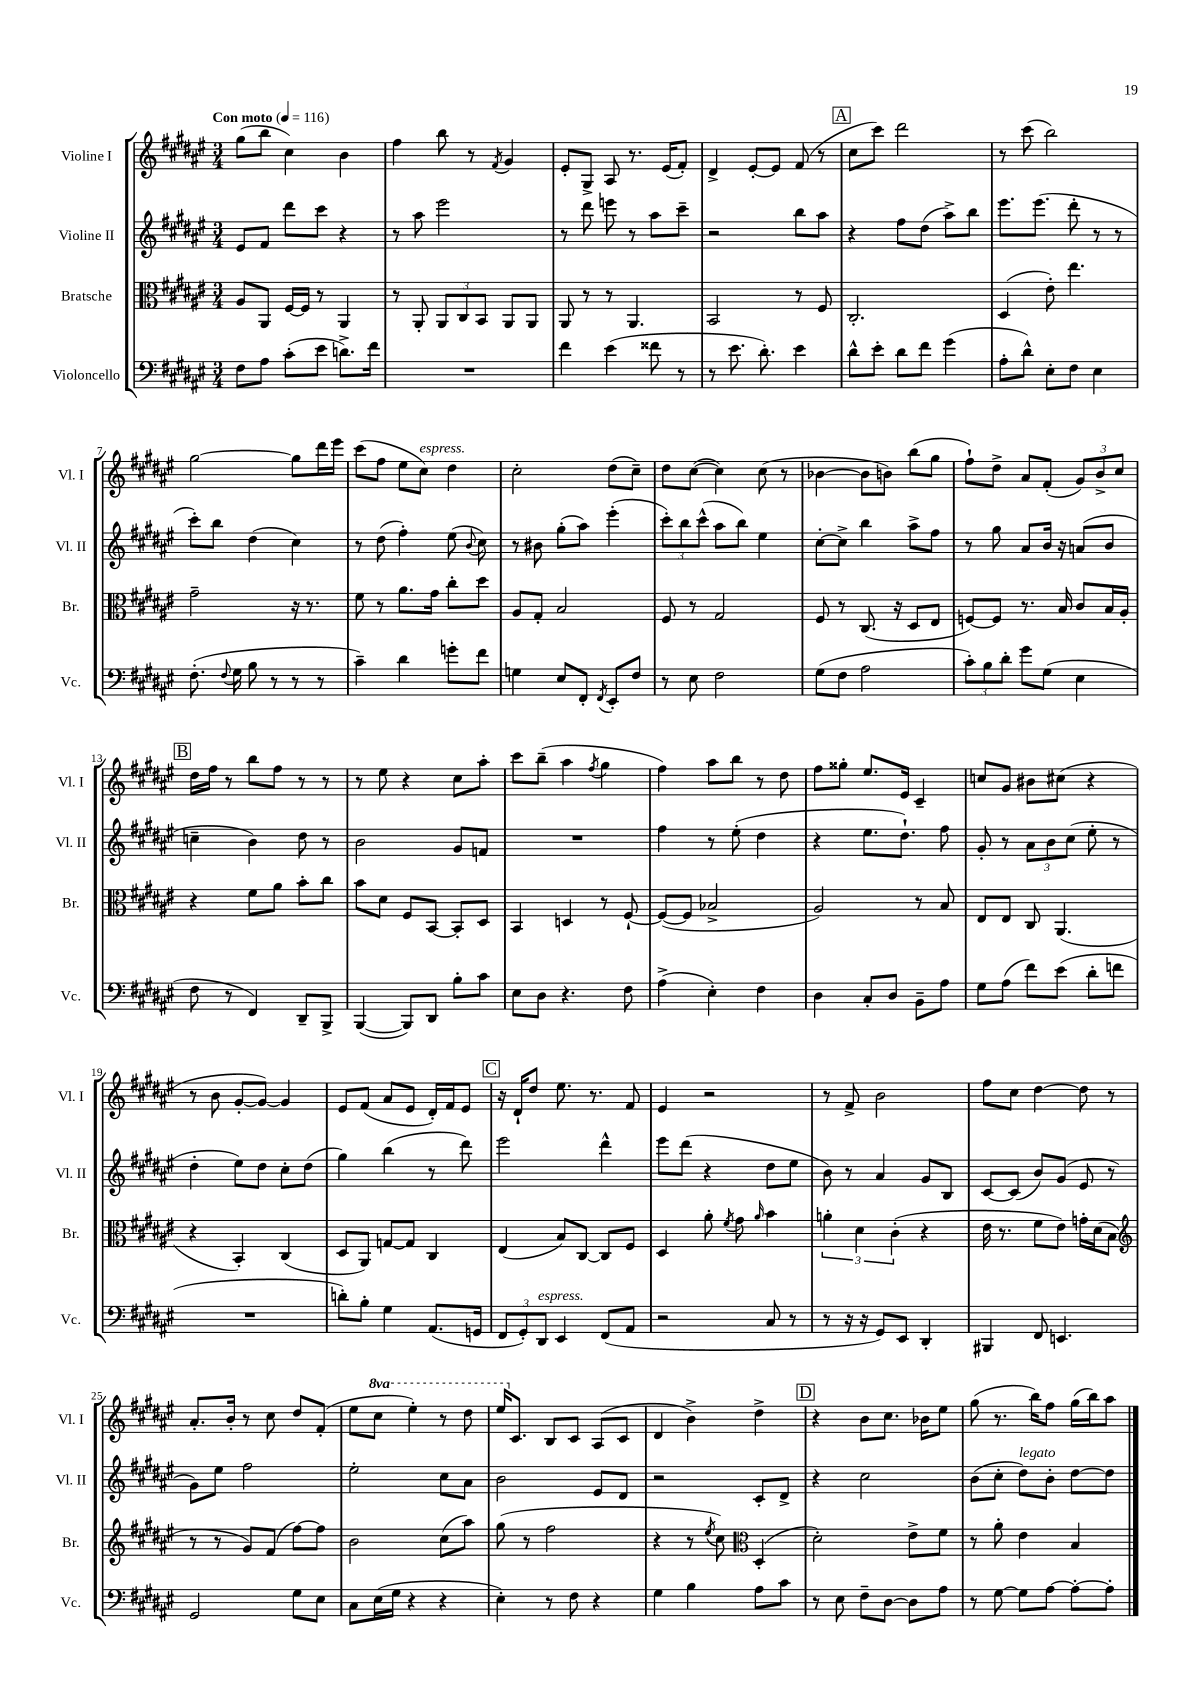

**kern	**kern	**kern	**kern
*staff4	*staff3	*staff2	*staff1
*clefF4	*clefC3	*clefG2	*clefG2
*k[f#c#g#d#a#e#]	*k[f#c#g#d#a#e#]	*k[f#c#g#d#a#e#]	*k[f#c#g#d#a#e#]
*M3/4	*M3/4	*M3/4	*M3/4
*MM116	*MM116	*MM116	*MM116
8F#	8A#	8e#	(8gg#
8A#	8AA#	8f#	8bb
(8c#'	[16F#	8ddd#	4cc#)
.	16F#]	.	.
8e#	8r	8ccc#	.
8.d^)	4AA#	4r	4b
16f#	.	.	.
=	=	=	=
2.r	8r	8r	4ff#
.	8AA#'	8aa#	.
.	12AA#	2eee#	8bb
.	12C#	.	.
.	.	.	8r
.	12BB	.	.
.	.	.	8qf#
.	8AA#	.	4g#
.	8AA#	.	.
=	=	=	=
4f#	8AA#	8r	8e#'
.	8r	8ddd#	8G#^
(4e#	8r	8eee	8A#
.	4.AA#	8r	8.r
8f##	.	8aa#	.
.	.	.	(16e#
8r	.	8ccc#~	8f#')
=	=	=	=
8r	2BB	2r	4d#^
8.e#	.	.	.
.	.	.	[8e#'
8.d#')	.	.	.
.	.	.	8e#]
4e#	8r	8bb	(8f#
.	8F#	8aa#	8r
=	=	=	=
8d#^^	2.C#'	4r	8cc#
8e#'	.	.	8ccc#)
8d#	.	8ff#	2ddd#
8f#	.	(8dd#	.
(4g#	.	8aa#^)	.
.	.	8bb	.
=	=	=	=
8A#'	(4D#	8.eee#	8r
8d#^^)	.	.	(8ccc#
.	.	(8.eee#	.
8E#'	8e#')	.	2bb)
8F#	4.ee#	8ddd#'	.
4E#	.	8r	.
.	.	8r	.
=	=	=	=
(8.F#'	2g#~	8ccc#')	[2gg#
.	.	8bb	.
8qqF#	.	.	.
16G#	.	.	.
8B	.	(4dd#	.
8r	.	.	.
8r	16r	4cc#)	8gg#]
.	8.r	.	.
8r	.	.	16ddd#
.	.	.	16eee#
=	=	=	=
4c#~)	8f#	8r	(8ccc#
.	8r	(8dd#	8ff#
4d#	8.a#	4ff#')	8ee#
.	.	.	8cc#)
.	16g#	.	.
8g'	8cc#'	(8ee#	4dd#
.	.	8qqb	.
8f#	8dd#	8cc#)	.
=	=	=	=
4G	8A#	8r	2cc#'
.	8G#'	8b#	.
8E#	2B	(8gg#'	.
8FF#'	.	8aa#)	.
8qFF#	.	.	.
8EE#'	.	(4eee#'	(8dd#
8F#	.	.	8cc#~)
=	=	=	=
8r	8F#	12ccc#')	8dd#
.	.	12bb	.
8E#	8r	.	([8cc#
.	.	(12ccc#^^	.
2F#	2G#	8aa#	4cc#])
.	.	8bb)	.
.	.	4ee#	(8cc#
.	.	.	8r
=	=	=	=
(8G#	8F#	[8cc#'	[4b-
8F#	8r	8cc#^]	.
2A#	(8.C#	4bb	8b-]
.	.	.	8b)
.	16r	.	.
.	8D#	8aa#^	(8bb
.	8E#	8ff#	8gg#
=	=	=	=
12c#')	[8F)	8r	8ff#`)
12B	.	.	.
.	8F]	8gg#	8dd#^
12d#'	.	.	.
8g#	8.r	8a#	8a#
(8G#	.	16b	(8f#'
.	16B	16r	.
4E#	8c#	(8a	12g#)
.	.	.	12b^
.	16B	8b	.
.	.	.	12cc#
.	16A#'	.	.
=	=	=	=
8F#	4r	4cc~	16dd#
.	.	.	16ff#
8r	.	.	8r
4FF#)	8f#	4b)	8bb
.	8a#	.	8ff#
8DD#~	8b'	8dd#	8r
8BBB^	8cc#	8r	8r
=	=	=	=
([4BBB	8b	2b	8r
.	8d#	.	8ee#
8BBB])	8F#	.	4r
8DD#	[8BB	.	.
8B'	8BB']	8g#	8cc#
8c#	8D#	8f	8aa#'
=	=	=	=
8E#	4BB	2.r	8ccc#
8D#	.	.	(8bb~
4.r	4D	.	4aa#
.	.	.	8qff#
.	8r	.	4gg#
8F#	[8F#`	.	.
=	=	=	=
(4A#^	(8F#_	4ff#	4ff#)
.	8F#]	.	.
4E#')	2B-^	8r	8aa#
.	.	(8ee#'	8bb
4F#	.	4dd#	8r
.	.	.	8dd#
=	=	=	=
4D#	2A#)	4r	8ff#
.	.	.	8gg##'
8C#'	.	8.ee#	8.ee#
8D#	.	.	.
.	.	8.dd#`)	16e#
8BB~	8r	.	4c#~
8A#	8B	8ff#	.
=	=	=	=
8G#	8E#	8g#'	8cc
(8A#	8E#	8r	8g#
8f#)	8C#	12a#	8b#
.	.	12b	.
(8e#	(4.AA#	.	(8cc#
.	.	(12cc#	.
8d#'	.	8ee#'	4r
8f	.	8r	.
=	=	=	=
2.r	4r	4dd#'	8r
.	.	.	8b
.	4BB')	8ee#)	[8g#'
.	.	8dd#	8g#_)
.	(4C#	8cc#'	4g#]
.	.	(8dd#	.
=	=	=	=
8d')	8D#	4gg#)	8e#
8B'	8AA#)	.	(8f#
4G#	[8G	(4bb	8a#
.	8G]	.	8e#
(8.AA#	4C#	8r	16d#')
.	.	.	16f#
.	.	8ddd#)	8e#
16GG	.	.	.
=	=	=	=
12FF#	(4E#	2eee#	16r
.	.	.	16d#`
12GG#')	.	.	.
.	.	.	8dd#
12DD#	.	.	.
4EE#	8B)	.	8.ee#
.	[8C#	.	.
.	.	.	8.r
(8FF#	8C#]	4ddd#^^	.
8AA#	8F#	.	8f#
=	=	=	=
2r	4D#	8eee#	4e#
.	.	(8ddd#	.
.	8a#'	4r	2r
.	8qf#	.	.
.	8g#	.	.
.	16qqa#	.	.
8C#	4b	8dd#	.
8r	.	8ee#	.
=	=	=	=
8r	6a'	8b)	8r
16r	.	8r	8f#^
.	6d#	.	.
16r	.	.	.
8GG#)	.	4a#	2b
.	(6c#'	.	.
8EE#	.	.	.
4DD#'	4r	8g#	.
.	.	8B	.
=	=	=	=
4BBB#	16e#	[8c#	8ff#
.	8.r	.	.
.	.	(8c#]	8cc#
8FF#	8f#	8b)	[4dd#
4.EE	8e#)	(8g#	.
.	16g'	8e#	8dd#]
.	(16d#	.	.
.	8B	8r	8r
=	=	=	=
*	*clefG2	*	*
2GG#	8r	8g#)	8.a#'
.	8r	8ee#	.
.	.	.	16b'
.	8g#)	2ff#	8r
.	(8f#	.	8cc#
8G#	[8ff#)	.	8dd#
8E#	8ff#]	.	(8f#'
=	=	=	=
8C#	2b	2ee#'	8ee#
(16E#	.	.	8ccc#
16G#	.	.	.
4r	.	.	4eee#')
4r	(8cc#	8cc#	8r
.	8aa#)	8a#	8ddd#
=	=	=	=
4E#')	(8gg#	2b	16eee#
.	.	.	8.c#
.	8r	.	.
8r	2ff#	.	8B
8F#	.	.	8c#
4r	.	8e#	(8A#
.	.	8d#	8c#
=	=	=	=
4G#	4r	2r	4d#
4B	8r	.	4b^)
.	8qee#	.	.
.	8cc#)	.	.
*	*clefC3	*	*
8A#	(4D#'	8c#'	4dd#^
8c#	.	8d#^	.
=	=	=	=
8r	2d#')	4r	4r
8E#	.	.	.
8F#~	.	2cc#	8b
[8D#	.	.	8.cc#
8D#]	8e#^	.	.
.	.	.	16b-
8A#	8f#	.	8ee#
=	=	=	=
8r	8r	(8b	(8gg#
[8G#	8a#'	8cc#'	8.r
8G#]	4e#	8dd#)	.
.	.	.	16bb)
[8A#	.	8b'	8ff#
8A#'_	4B	[8dd#	(16gg#
.	.	.	16bb)
8A#']	.	8dd#]	8aa#
==	==	==	==
*-	*-	*-	*-
